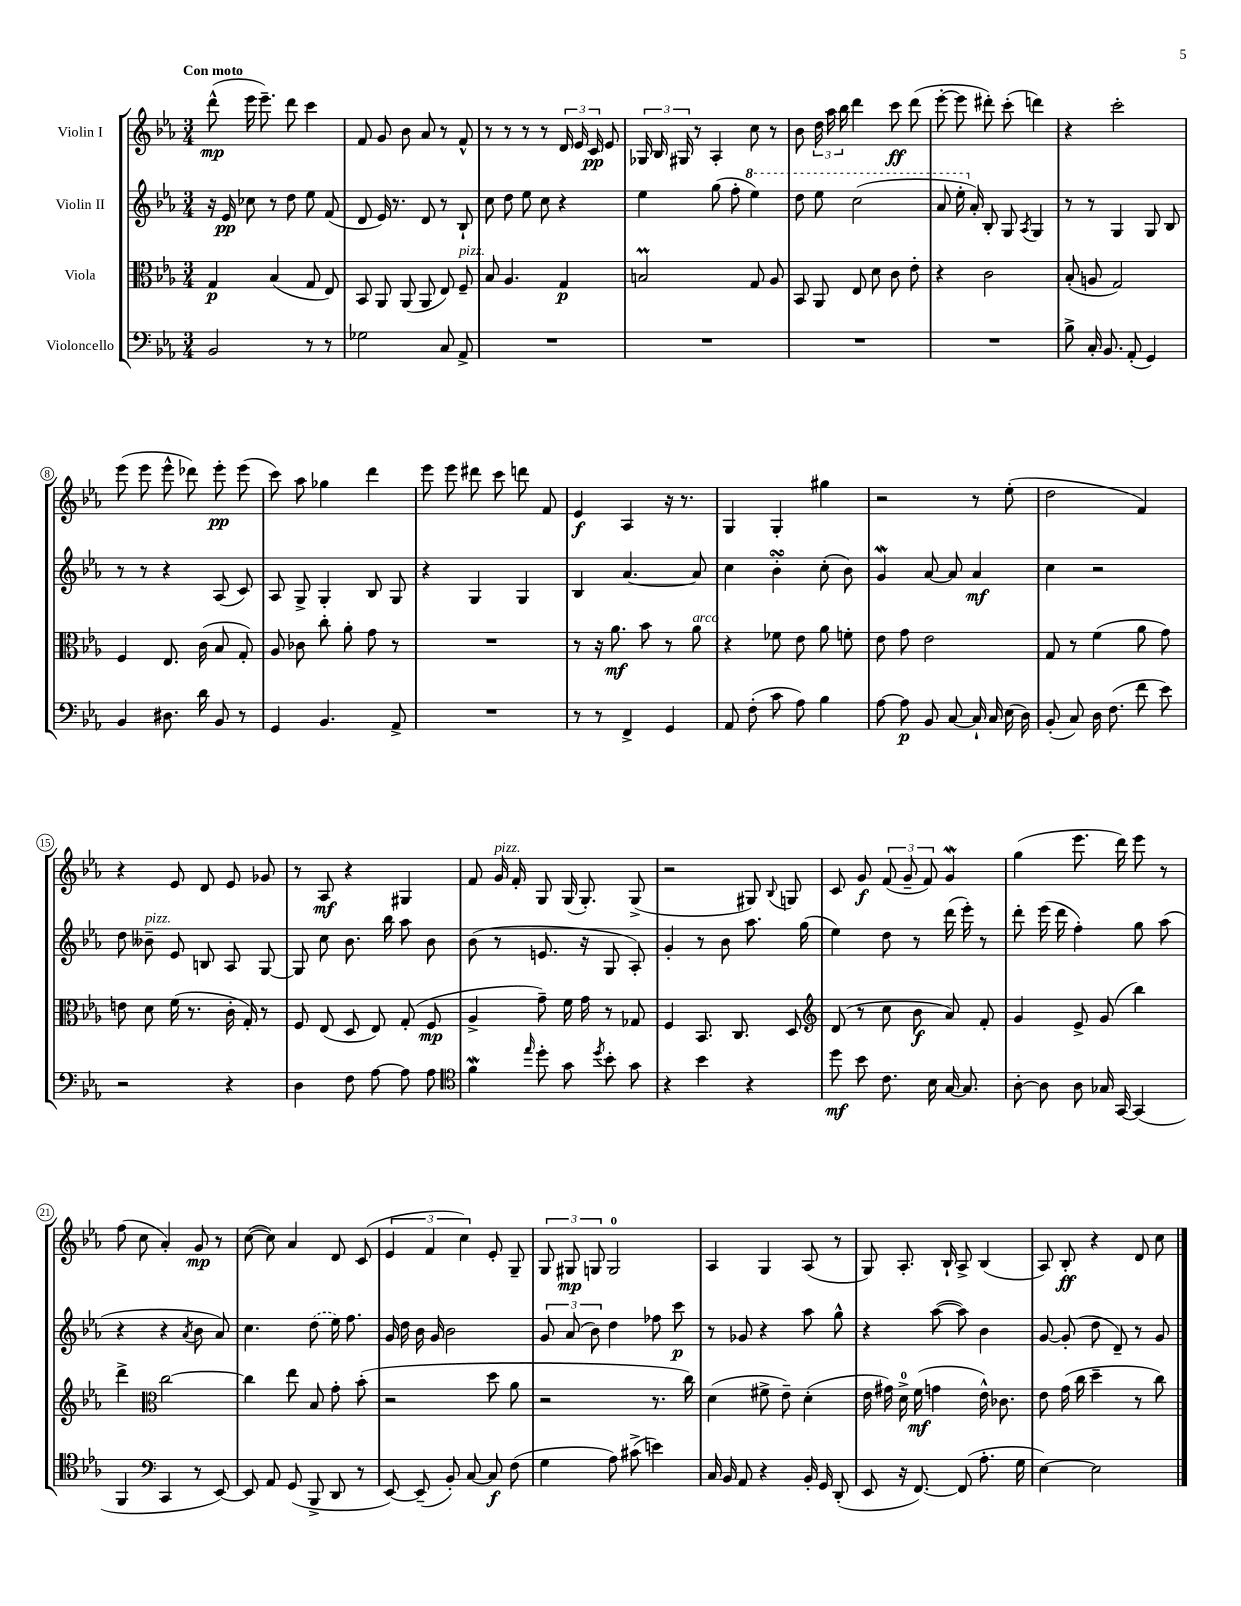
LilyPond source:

<<
\new StaffGroup <<
\new Staff = "s0" \with { instrumentName = "Violin I" } {
    \clef treble \key ees \major \numericTimeSignature \time 3/4 \tempo "Con moto"
    \autoBeamOff d'''8-^\mp( ees'''16 ees'''8.--) d'''8 c'''4 |
    f'8 g'8 bes'8 aes'8 r8 f'8-^ |
    r8 r8 r8 r8 \tuplet 3/2 { d'16 ees'16 c'16\pp } ees'8 |
    \tuplet 3/2 { ges16 bes16 gis16 } r8 aes4-. c''8 r8 |
    bes'8 \tuplet 3/2 { d''16 aes''16 bes''16 } d'''4 c'''8\ff d'''8( |
    ees'''8~-. ees'''8 dis'''8-.) c'''8-.( d'''4) |
    r4 c'''2-. |
    ees'''8( ees'''8 ees'''8-^ des'''8) ees'''8-.\pp ees'''8( |
    c'''8) aes''8 ges''4 d'''4 |
    ees'''8 ees'''8 dis'''8 c'''8 d'''8 f'8 |
    ees'4\f aes4 r16 r8. |
    g4 g4-. gis''4 |
    r2 r8 ees''8-.( |
    d''2 f'4) |
    r4 ees'8 d'8 ees'8 ges'8 |
    r8 aes8\mf r4 gis4 |
    f'8 g'16^\markup { \italic "pizz." } f'16-. g8 g16( g8.-.) g8->( |
    r2 gis8) \appoggiatura { bes8 } g8 |
    c'8 g'8\f \tuplet 3/2 { f'8( g'8-- f'8) } g'4\mordent |
    g''4( ees'''8. d'''16) ees'''8 r8 |
    f''8( c''8 aes'4-.) g'8\mp r8 |
    c''8~( c''8) aes'4 d'8 c'8( |
    \tuplet 3/2 { ees'4 f'4 c''4) } ees'8-. g8-- |
    \tuplet 3/2 { g8 gis8\mp g8 } g2-0 |
    aes4 g4 aes8( r8 |
    g8) aes8.-. bes16-! aes8-> bes4( |
    aes8) bes8-.\ff r4 d'8 c''8 \bar "|." |
}
\new Staff = "s1" \with { instrumentName = "Violin II" } {
    \clef treble \key ees \major \numericTimeSignature \time 3/4
    \autoBeamOff r16 ees'16\pp ces''8 r8 d''8 ees''8 f'8( |
    d'8 ees'16) r8. d'8 r8 bes8-! |
    c''8 d''8 ees''8 c''8 r4 |
    ees''4 g''8( f''8-. \ottava #1 ees'''4) |
    d'''8 ees'''8 c'''2( |
    aes''8 ees'''16-. \ottava #0 aes'16-.) bes8-. g8 \acciaccatura { aes8 } g4 |
    r8 r8 g4 g8 bes8 |
    r8 r8 r4 aes8( c'8) |
    aes8 g8-> g4-. bes8 g8 |
    r4 g4 g4 |
    bes4 aes'4.~ aes'8 |
    c''4 bes'4-.\turn c''8-.( bes'8) |
    g'4\mordent aes'8~ aes'8 aes'4\mf |
    c''4 r2 |
    d''8 beses'8--^\markup { \italic "pizz." } ees'8 b8 aes8 g8~ |
    g8 c''8 bes'8. bes''16 aes''8 bes'8 |
    bes'8( r8 e'8. r16 g8 aes8-.) |
    g'4-. r8 bes'8 aes''8. g''16( |
    ees''4) d''8 r8 d'''16( ees'''16-.) r8 |
    d'''8-. ees'''16( d'''16 f''4-.) g''8 aes''8( |
    r4 r4 \acciaccatura { aes'8 } bes'8 aes'8) |
    c''4. \once \slurDashed d''8( ees''16) f''8. |
    g'16 d''16 bes'16 g'16 bes'2 |
    \tuplet 3/2 { g'8 aes'8( bes'8) } d''4 fes''8 c'''8\p |
    r8 ges'8 r4 aes''8 g''8-^ |
    r4 aes''8~( aes''8) bes'4 |
    g'8~ g'8-.( d''8 d'8--) r8 g'8 \bar "|." |
}
\new Staff = "s2" \with { instrumentName = "Viola" } {
    \clef alto \key ees \major \numericTimeSignature \time 3/4
    \autoBeamOff g4\p bes4( g8 ees8) |
    bes,8 aes,8 aes,8( aes,8 ees8) f8--^\markup { \italic "pizz." } |
    bes8 aes4. g4\p |
    b2\prall g8 aes8 |
    bes,8 aes,8 ees8 d'8 c'8 ees'8-. |
    r4 c'2 |
    bes8-.( a8 g2) |
    f4 ees8. c'16( bes8 g8-.) |
    aes8 ces'8 c''8-. aes'8-. g'8 r8 |
    R2. |
    r8 r16 aes'8.\mf bes'8 r8 aes'8^\markup { \italic "arco" } |
    r4 fes'8 ees'8 aes'8 f'8-. |
    ees'8 g'8 ees'2 |
    g8 r8 f'4( aes'8 g'8) |
    e'8 d'8 f'16( r8. c'16-. g16-.) r8 |
    f8 ees8( d8 ees8) g8-.( f8\mp |
    aes4-> g'8--) f'16 g'16 r8 ges8 |
    f4 bes,8. c8. d8 |
    \clef treble d'8( r8 c''8 bes'8\f aes'8) f'8-. |
    g'4 ees'8-> g'8( bes''4) |
    d'''4-> \clef alto c''2~ |
    c''4 ees''8 bes8 g'8-. bes'8-.( |
    r2 d''8 aes'8 |
    r2 r8. c''16) |
    d'4( fis'8-> ees'8--) d'4-.( |
    ees'16 gis'16) d'16-0-> f'16\mf( g'4 ees'16-^) ces'8. |
    ees'8 g'16( c''16 d''4-- r8 c''8) \bar "|." |
}
\new Staff = "s3" \with { instrumentName = "Violoncello" } {
    \clef bass \key ees \major \numericTimeSignature \time 3/4
    \autoBeamOff bes,2 r8 r8 |
    ges2 c8 aes,8-> |
    R2. |
    R2. |
    R2. |
    R2. |
    bes8-> c16-. bes,8. aes,8-.( g,4) |
    bes,4 dis8. d'16 bes,8 r8 |
    g,4 bes,4. aes,8-> |
    R2. |
    r8 r8 f,4-> g,4 |
    aes,8 f8-.( c'8 aes8) bes4 |
    aes8~ aes8\p bes,8 c8~ c16-! c16 ees16( d16) |
    bes,8-.( c8) d16 f8.( f'8 ees'8) |
    r2 r4 |
    d4 f8 aes8~ aes8 aes8 |
    \clef tenor f'4\mordent \grace { ees''16 } d''8-. g'8 \acciaccatura { d''8 } bes'8-. g'8 |
    r4 bes'4 r4 |
    d''8\mf bes'8 c'8. bes16 g16~ g8. |
    aes8~-. aes8 aes8 ges16 g,16~ g,4( |
    f,4 \clef bass c,4 r8 ees,8~) |
    ees,8 aes,8 g,8( bes,,8-> d,8 r8 |
    ees,8~) ees,8--( bes,8-.) c8~ c8\f f8( |
    g4 aes8) cis'8->( e'4) |
    c16 bes,16 aes,8 r4 bes,16-. g,16 d,8-.( |
    ees,8 r16 f,8.~) f,8( aes8.-. g16 |
    ees4~) ees2 \bar "|." |
}
>>
>>
\layout { \context { \Score \override BarNumber.stencil = #(make-stencil-circler 0.1 0.3 ly:text-interface::print) } }
